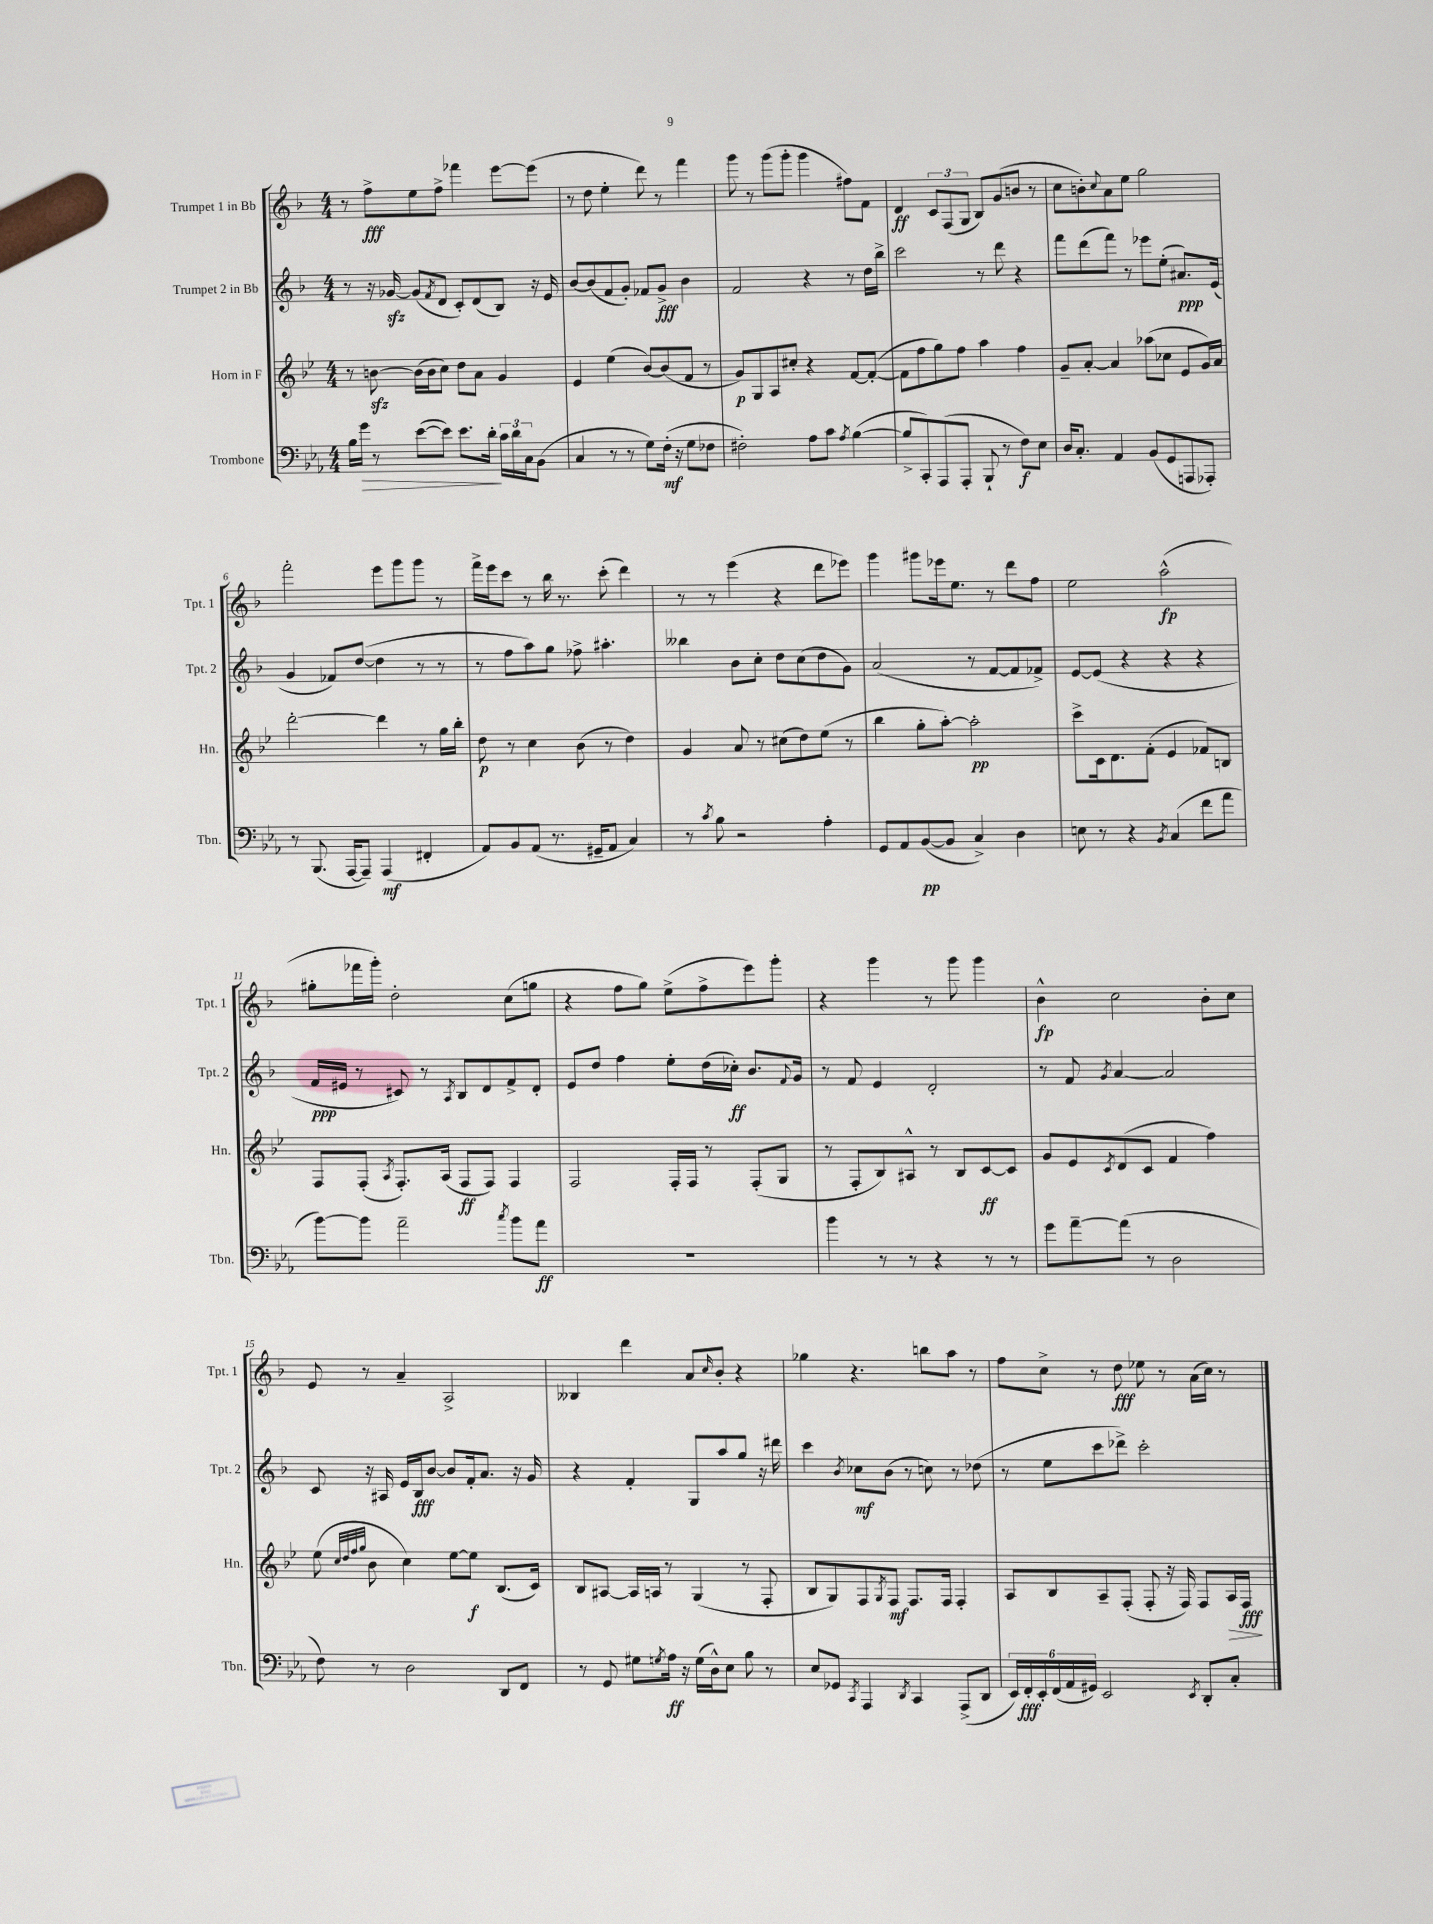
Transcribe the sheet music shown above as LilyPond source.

<<
\new StaffGroup <<
\new Staff = "s0" \with { instrumentName = "Trumpet 1 in Bb" shortInstrumentName = "Tpt. 1" } {
    \clef treble \key f \major \numericTimeSignature \time 4/4
    r8 f''8->\fff e''8 f''8-> fes'''4 e'''8~ e'''8( |
    r8 d''8 e''4-. d'''8) r8 f'''4 |
    g'''8 r8 g'''8( g'''8-. g'''4 fis''8) f'8 |
    d'4\ff \tuplet 3/2 { c'8 f8( g8 } bes8) g'8( b'8 r8 |
    c''8 b'8-.) \appoggiatura { c''8 } a'8 e''8 g''2 |
    f'''2-. e'''8 g'''8 g'''8 r8 |
    f'''16-> e'''16 c'''8 r8 bes''16 r8. c'''8-.( d'''4) |
    r8 r8 e'''4( r4 d'''8 ees'''8) |
    g'''4 gis'''8 ees'''16 e''8. r8 d'''8 f''8 |
    e''2 a''2-^\fp( |
    gis''8-. fes'''16 g'''16-.) d''2-. c''8( g''8 |
    r4 f''8 g''8) e''8->( f''8-> e'''8) g'''8-. |
    r4 g'''4 r8 g'''8 g'''4 |
    bes'4-^\fp c''2 bes'8-. c''8 |
    e'8 r8 a'4-- a2-> |
    beses4 d'''4 a'8 \grace { c''16 } bes'8-. r4 |
    ges''4 r4. b''8 a''8 r8 |
    f''8 c''8-> r8 d''8\fff ees''8 r8 a'16( c''16) r8 \bar "|." |
}
\new Staff = "s1" \with { instrumentName = "Trumpet 2 in Bb" shortInstrumentName = "Tpt. 2" } {
    \clef treble \key f \major \numericTimeSignature \time 4/4
    r8 r16 ges'16~\sfz ges'8( \acciaccatura { f'8 } d'8 c'8-.) d'8( bes8) r16 e'16 |
    bes'8~ bes'8( f'8 g'8-.) fes'8 g'8->\fff bes'4 |
    f'2 r4 r8 d''16 bes''16-> |
    c'''2 r8 d'''8 r4 |
    f'''8 d'''8( f'''8) r8 ees'''8 e''8-.( ais'8.\ppp) e'16( |
    g'4 fes'8) d''8~( d''4 r8 r8 |
    r8 f''8 a''8) g''8 fes''8-> ais''4.-. |
    beses''4 bes'8 c''8-. d''8 c''8( d''8 g'8) |
    a'2( r8 f'8~ f'8 fes'8->) |
    e'8~ e'8( r4 r4 r4 |
    f'16\ppp eis'16 r8 cis'8) r8 \acciaccatura { a8 } bes8 d'8 f'8-> d'8-. |
    e'8 d''8 f''4 e''8-. d''16( ces''16-.\ff) bes'8. \appoggiatura { f'8 } g'16 |
    r8 f'8 e'4 d'2-. |
    r8 f'8 \acciaccatura { g'8 } a'4~ a'2 |
    c'8 r16 ais16 e'16 bes16\fff bes'8~ bes'8 f'16-. a'8. r16 g'16 |
    r4 f'4-. g8 a''8 g''8 r16 dis'''16 |
    c'''4 \acciaccatura { bes'8 } ces''8\mf bes'8( r8 c''8) r8 des''8( |
    r8 e''8 c'''8 des'''8->) c'''2-. \bar "|." |
}
\new Staff = "s2" \with { instrumentName = "Horn in F" shortInstrumentName = "Hn." } {
    \clef treble \key bes \major \numericTimeSignature \time 4/4
    r8 b'8~\sfz b'16( b'16 c''8) d''8 a'8 g'4 |
    ees'4 ees''4( bes'8~) bes'8( f'8 r8 |
    g'8\p) g8 a8 cis''8-. r4 f'8~ f'8~-.( |
    f'8 f''8 g''8) f''8 a''4 f''4 |
    g'8-- a'8~-. a'4 aes''8( ces''8 ees'8 g'16) a'16 |
    d'''2~-. d'''4 r8 g''16 bes''16-. |
    d''8\p r8 c''4 bes'8( r8 d''4) |
    g'4 a'8 r8 cis''8( d''8) ees''8( r8 |
    bes''4 g''8-. a''8~-.) a''2-.\pp |
    c'''8-> c'16 d'8. f'8-.( ees'4 fes'8) b8 |
    f8 f8-.( \acciaccatura { a8 } f8.-.) a16( f8\ff f8) f4 |
    f2 f16-. f16 r8 f8-.( g8 |
    r8 f8-. bes8) ais8-^ r8 bes8 c'8~\ff c'8 |
    g'8 ees'8 \acciaccatura { c'8 } d'8( c'8 f'4 f''4) |
    ees''8( \grace { c''32 d''32 f''32 g''32 } bes'8 c''4) ees''8~ ees''8\f bes8.( c'16) |
    bes8 ais8~ ais16 a16 r8 g4( r8 f8-. |
    bes8 g8) f8 \acciaccatura { g8 } f8\mf f8. f16 f4-. |
    a8 bes8 a8-- f8-.( f8-. r16 f16) f8 a16\> f16\fff\! \bar "|." |
}
\new Staff = "s3" \with { instrumentName = "Trombone" shortInstrumentName = "Tbn." } {
    \clef bass \key ees \major \numericTimeSignature \time 4/4
    bes16 g'16\> r8 ees'8~( ees'8) ees'8. d'16-.\! \tuplet 3/2 { c'16 d'16 c16 } bes,8( |
    c4 r8 r8 g8) f16-.\mf( r16 g8 fes8 |
    fis2-.) aes8 c'8 \acciaccatura { aes8 } bes4~( |
    bes8-> c,8-.) aes,,8( aes,,8-. bes,,8-! r8 f8\f) ees8 |
    d16 c8.-. aes,4 bes,8( g,8 a,,8 aes,,8-.) |
    r8 bes,,8.( aes,,16~ aes,,8--) aes,,4\mf( fis,4-. |
    aes,8) bes,8 aes,8( r8. gis,16-- aes,8 c4) |
    r8 \acciaccatura { c'8 } bes8 r2 aes4-. |
    g,8 aes,8 bes,8~\pp( bes,8 c4->) d4 |
    e8 r8 r4 \acciaccatura { bes,8 } c4( f'8 aes'8 |
    bes'8~) bes'8 aes'2-- \acciaccatura { c''8 } bes'8 aes'8\ff |
    R1 |
    bes'4 r8 r8 r4 r8 r8 |
    g'8 aes'8~-- aes'8( r8 d2 |
    f8) r8 d2 d,8 f,8 |
    r8 g,8 gis8 \acciaccatura { g8 } aes16\ff r16 g16( d16-^) ees8 bes8 r8 |
    ees8 ges,8 \acciaccatura { c,8 } aes,,4 \acciaccatura { d,8 } c,4 aes,,8->( d,8 |
    \tuplet 6/4 { ees,16) f,16-.\fff ees,16-. f,16( aes,16 gis,16) } ees,2 \acciaccatura { ees,8 } d,8-. c8-. \bar "|." |
}
>>
>>
